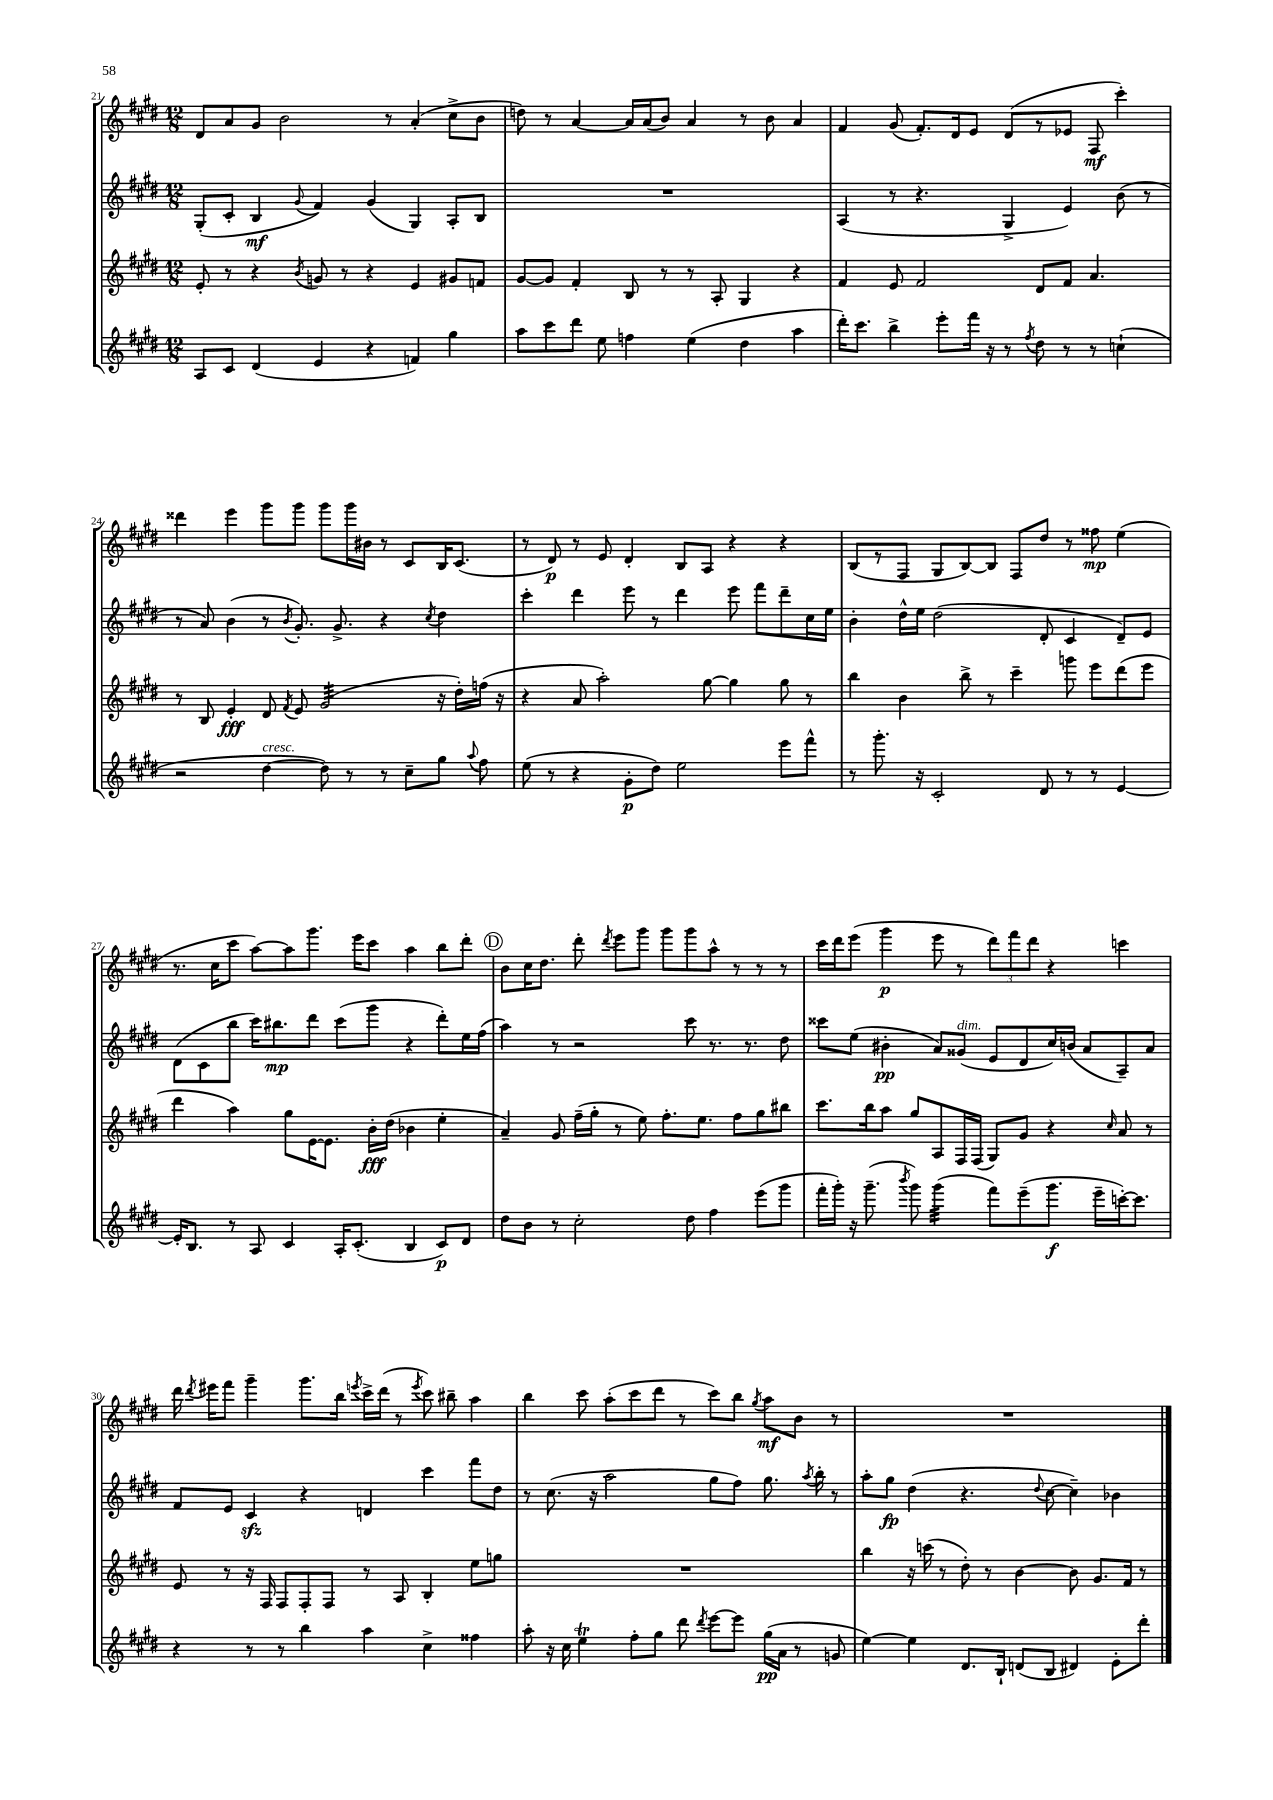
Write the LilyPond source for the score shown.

<<
\new StaffGroup <<
\new Staff = "s0" {
    \clef treble \key e \major \numericTimeSignature \time 12/8
    \autoBeamOff dis'8[ a'8 gis'8] b'2 r8 a'4-.( cis''8[-> b'8] |
    d''8) r8 a'4~ a'16[ a'16( b'8]) a'4 r8 b'8 a'4 |
    fis'4 gis'8( fis'8.[-.) dis'16 e'8] dis'8[( r8 ees'8] fis8\mf cis'''4-.) |
    disis'''4 e'''4 gis'''8[ gis'''8] gis'''8[ gis'''16 bis'16] r8 cis'8[ b16 cis'8.]( |
    r8 dis'8\p) r8 e'8 dis'4-. b8[ a8] r4 r4 |
    b8[( r8 fis8] gis8[ b8~) b8] fis8[ dis''8] r8 fisis''8\mp e''4( |
    r8. cis''16[ cis'''8] a''8[~) a''8 gis'''8.] e'''16[ cis'''8] a''4 b''8[ dis'''8]-. |
    \mark \markup { \circle "D" } b'8[ cis''16 dis''8.] dis'''8-. \acciaccatura { dis'''8 } e'''8[ gis'''8] gis'''8[ gis'''8 a''8]-^ r8 r8 r8 |
    cis'''16[ dis'''16 e'''8]( gis'''4\p e'''8 r8 \tuplet 3/2 { dis'''8[) fis'''8 dis'''8] } r4 c'''4 |
    dis'''16 \acciaccatura { dis'''8 } eis'''16[ fis'''8] gis'''4-- gis'''8.[ b''16] \acciaccatura { e'''8 } cis'''16[-> dis'''16]( r8 \acciaccatura { e'''8 } cis'''8) bis''8-- a''4 |
    b''4 cis'''8 a''8[-.( cis'''8 dis'''8] r8 cis'''8[) b''8] \acciaccatura { gis''8 } a''8[\mf b'8] r8 |
    R1. \bar "|." |
}
\new Staff = "s1" {
    \clef treble \key e \major \numericTimeSignature \time 12/8
    \autoBeamOff gis8[-.( cis'8]-. b4\mf \appoggiatura { gis'8 } fis'4) gis'4( gis4) a8[-. b8] |
    R1. |
    a4( r8 r4. gis4-> e'4) b'8( r8 |
    r8 a'8) b'4( r8 \acciaccatura { b'8 } gis'8.-.) gis'8.-> r4 \acciaccatura { cis''8 } dis''4 |
    cis'''4-. dis'''4 e'''8 r8 dis'''4 e'''8 fis'''8[ dis'''8-- cis''16 e''16] |
    b'4-. dis''16[-^ e''16] dis''2( dis'8-. cis'4 dis'8[--) e'8] |
    dis'8[( cis'8 b''8] cis'''16[) bis''8.\mp dis'''8] cis'''8[( gis'''8] r4 dis'''8[-.) e''16 fis''16]( |
    \mark \markup { \circle "D" } a''4) r8 r2 cis'''8 r8. r8. dis''8 |
    cisis'''8[ e''8]( bis'4-.\pp a'8[) gisis'8]^\markup { \italic "dim." }( e'8[ dis'8 cis''16) b'16]( a'8[ a8--) a'8] |
    fis'8[ e'8] cis'4\sfz r4 d'4 cis'''4 fis'''8[ dis''8] |
    r8 cis''8.( r16 a''2 gis''8[ fis''8]) gis''8. \acciaccatura { a''8 } b''16-. r8 |
    a''8[-. gis''8]\fp dis''4( r4. \appoggiatura { dis''8 } cis''8~ cis''4--) bes'4 \bar "|." |
}
\new Staff = "s2" {
    \clef treble \key e \major \numericTimeSignature \time 12/8
    \autoBeamOff e'8-. r8 r4 \acciaccatura { b'8 } g'8 r8 r4 e'4 gis'8[ f'8] |
    gis'8[~ gis'8] fis'4-. b8 r8 r8 a8-. gis4 r4 |
    fis'4 e'8 fis'2 dis'8[ fis'8] a'4. |
    r8 b8 e'4-.\fff dis'8 \acciaccatura { fis'8 } e'8 gis'2:32( r16 dis''16[-.) f''16]( r16 |
    r4 a'8 a''2-.) gis''8~ gis''4 gis''8 r8 |
    b''4 b'4 b''8-> r8 cis'''4-- g'''8 e'''8[ dis'''8( e'''8] |
    dis'''4 a''4) gis''8[ e'16~ e'8.] b'16[-.\fff dis''16]( bes'4 e''4-. |
    \mark \markup { \circle "D" } a'4--) gis'8 fis''16[--( gis''16]-. r8 e''8) fis''8.[-. e''8.] fis''8[ gis''8 bis''8] |
    cis'''8.[ b''16 a''8] gis''8[ a8 fis16 fis16]( gis8[) gis'8] r4 \grace { cis''16 } a'8 r8 |
    e'8 r8 r16 fis16 fis8[ fis8-. fis8] r8 a8 b4-. e''8[ g''8] |
    R1. |
    b''4 r16 c'''16( r8 dis''8-.) r8 b'4~ b'8 gis'8.[ fis'16] r8 \bar "|." |
}
\new Staff = "s3" {
    \clef treble \key e \major \numericTimeSignature \time 12/8
    \autoBeamOff a8[ cis'8] dis'4( e'4 r4 f'4) gis''4 |
    a''8[ cis'''8 dis'''8] e''8 f''4 e''4( dis''4 a''4 |
    dis'''16[-.) cis'''8.] b''4-> e'''8[-. fis'''16] r16 r8 \acciaccatura { fis''8 } dis''8 r8 r8 c''4-!( |
    r2 dis''4~^\markup { \italic "cresc." } dis''8) r8 r8 cis''8[-- gis''8] \appoggiatura { a''8 } fis''8 |
    e''8( r8 r4 gis'8[-.\p dis''8]) e''2 e'''8[ fis'''8]-^ |
    r8 gis'''8.-. r16 cis'2-. dis'8 r8 r8 e'4~ |
    e'16[-. b8.] r8 a8 cis'4 a16[-. cis'8.]-.( b4 cis'8[\p) dis'8] |
    \mark \markup { \circle "D" } dis''8[ b'8] r8 cis''2-. dis''8 fis''4 e'''8[( gis'''8] |
    fis'''16[-. gis'''16]-.) r16 gis'''8.--( \acciaccatura { b'''8 } gis'''8) gis'''4:32( fis'''8[) e'''8--( gis'''8.]\f e'''16[-- c'''16~-.) c'''8.] |
    r4 r8 r8 b''4 a''4 cis''4-> fisis''4 |
    a''8-. r16 cis''16 e''4\trill fis''8[-. gis''8] dis'''8 \acciaccatura { dis'''8 } e'''8[~ e'''8] gis''16[\pp( a'16] r8 g'8 |
    e''4~) e''4 dis'8.[ b16]-! d'8[( b8] dis'4) e'8[-. dis'''8]-. \bar "|." |
}
>>
>>
\layout { \context { \Score currentBarNumber = #21 } }
